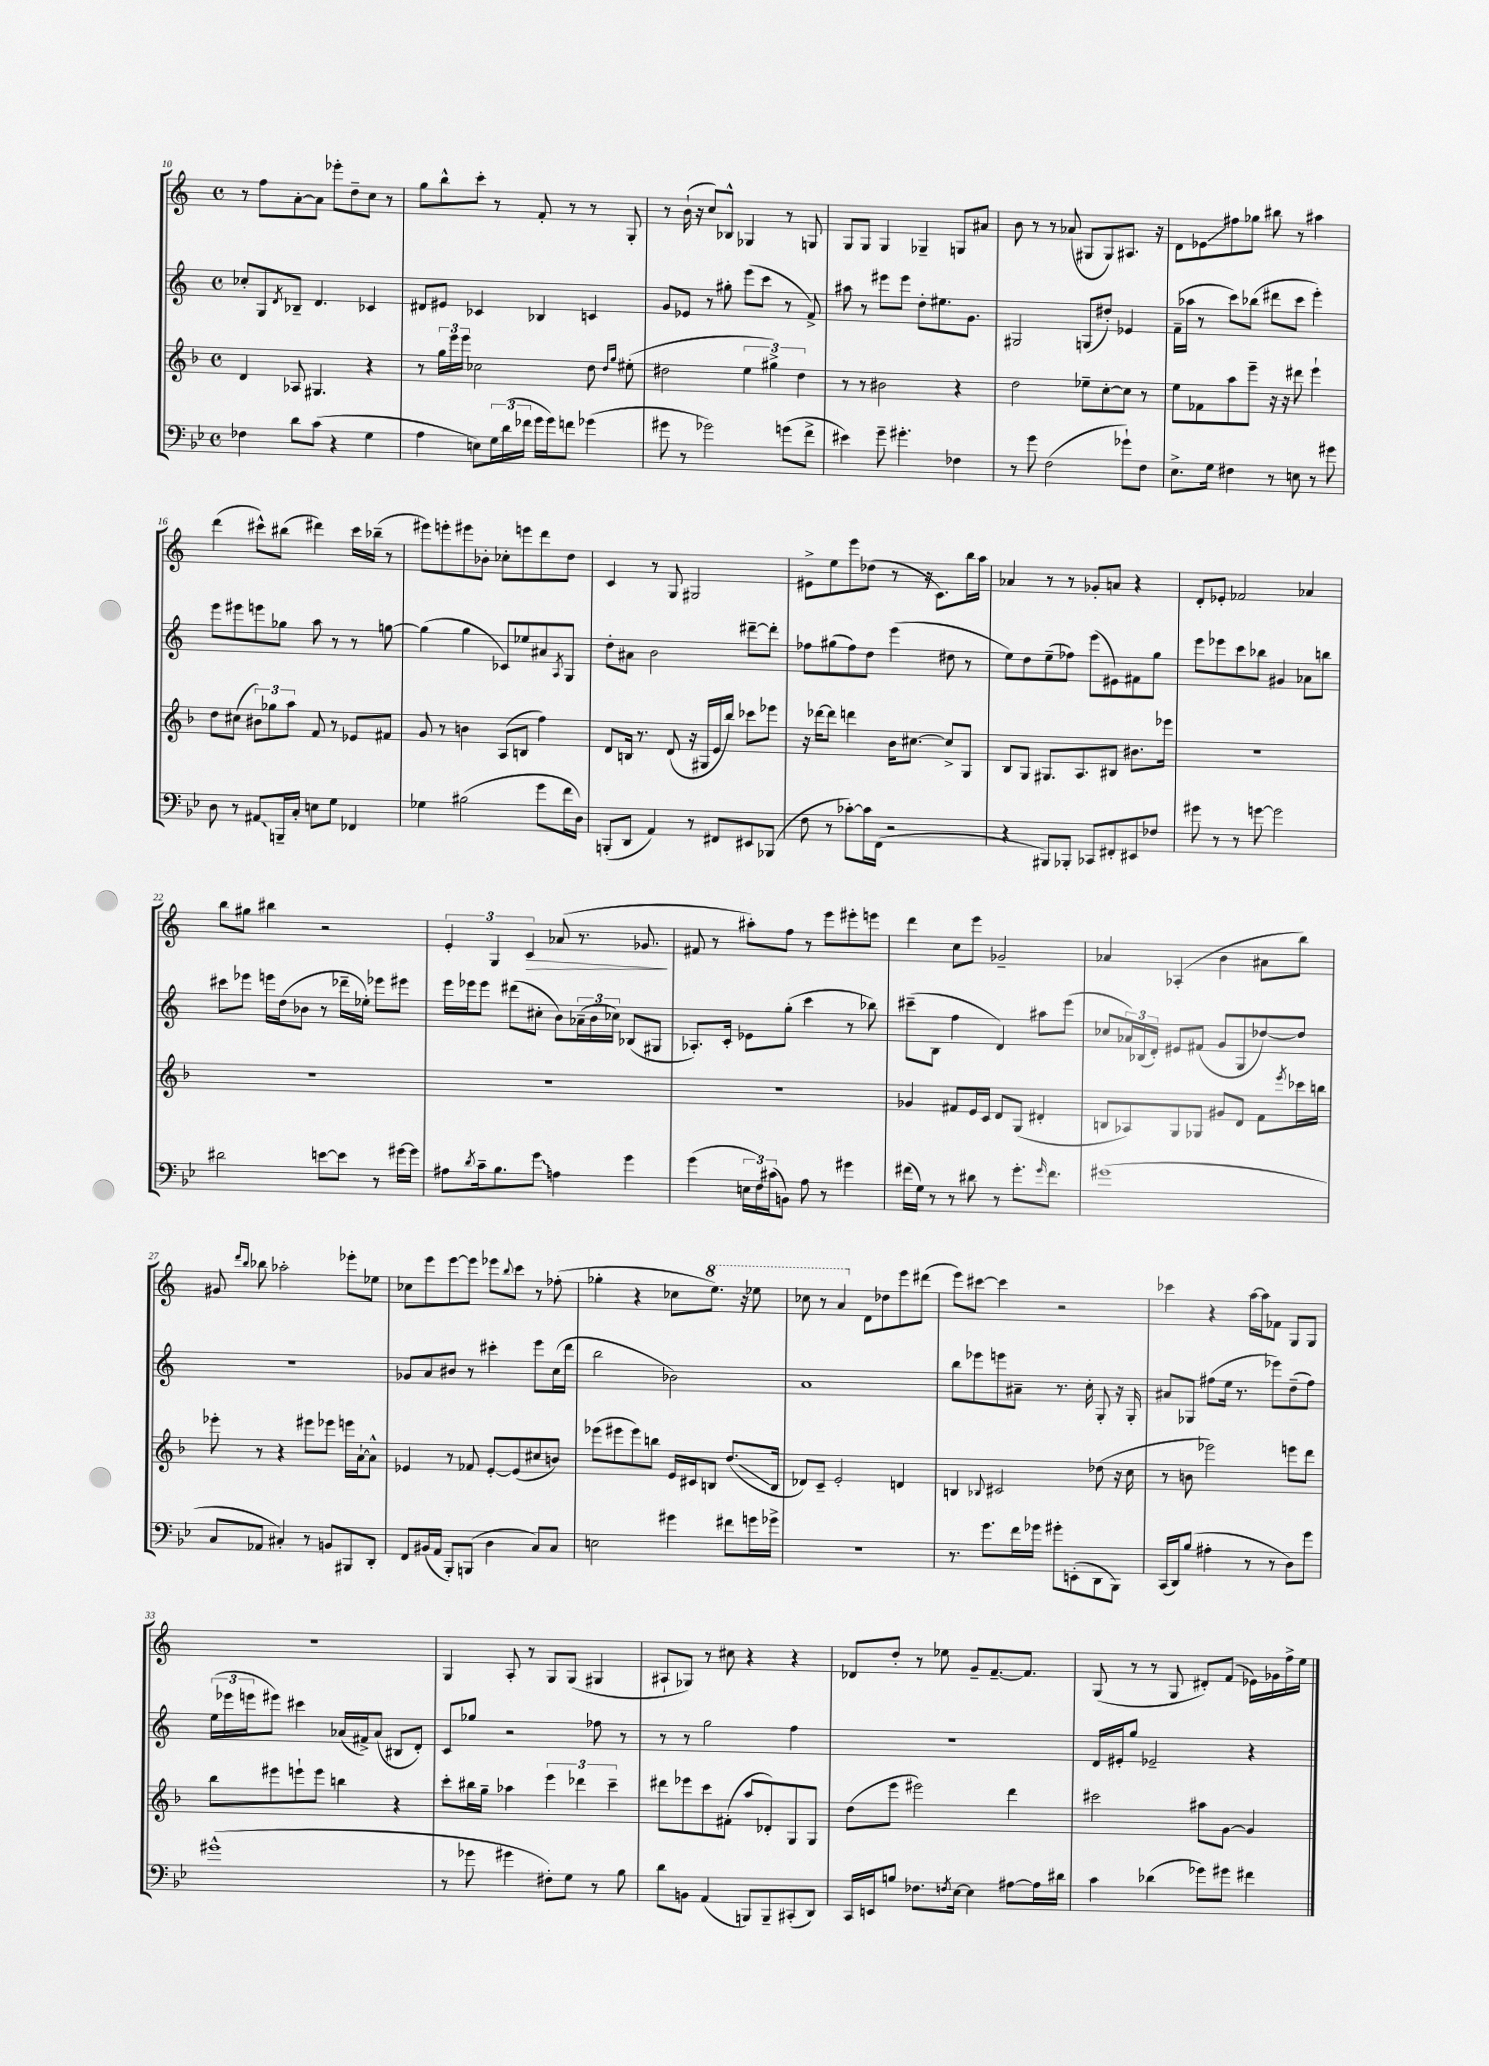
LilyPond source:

<<
\new StaffGroup <<
\new Staff = "s0" {
    \clef treble \key c \major \defaultTimeSignature \time 4/4
    r8 f''8 a'8~-. a'8 ees'''8-. d''8-- c''8 r8 |
    g''8 b''8-^ c'''8-. r8 f'8-. r8 r8 g8-. |
    r8 b'16-!( r16 c''8) bes8-^ ges4 r8 g8 |
    g8 g8 g4 ges4-- g8 ais'8 |
    b'8 r8 r8 aes'8( gis8 gis8) ais8. r16 |
    d'8 ees'8\glissando fis''8 ges''8 bis''8 r8 ais''4 |
    d'''4( cis'''8-^) bis''8( dis'''4) cis'''16 bes''16--( r8 |
    eis'''8) e'''8-. eis'''8 bes'8-. ces''8-. e'''8 d'''8 d''8 |
    c'4 r8 g8 gis2 |
    eis'8-> e''8 e'''8 des''8( r8 r16 c'8.) b''16 a''16 |
    aes'4 r8 r8 ges'8-. a'8 r4 |
    d'8-. ees'8-. fes'2 aes'4 |
    b''8 gis''8 bis''4 r2 |
    \tuplet 3/2 { e'4-. g4 c'4\> } aes'8( r8. ges'8.\! |
    fis'8 r8 ais''8-.) f''8 r8 e'''8 eis'''8-. e'''8 |
    d'''4 c''8 e'''8 ges'2-- |
    aes'4 aes4-.( b'4 ais'8 b''8) |
    gis'8 \grace { d'''16 b''16 } bes''8 aes''2-. ees'''8-. ees''8 |
    ces''8 e'''8 e'''8~ e'''8 ees'''8 \appoggiatura { b''8 } c'''8 r8 fes''8-.( |
    ges''4-. r4 ces''8 \ottava #1 e'''8.) r16 ees'''8 |
    ces'''8 r8 a''4 \ottava #0 d'8 des''8 e'''8 dis'''8( |
    e'''8) cis'''8~ cis'''4 r2 |
    ces'''4 r4 a''16~ a''16 fes'8 g8 g8 |
    R1 |
    g4 a8-. r8 g8 g8( gis4 |
    ais8-! ges8) r8 cis''8 r4 r4 |
    des'8 d''8-. r8 ees''8 g'8-- f'8.~-- f'8. |
    g8( r8 r8 g8 dis'8-.) f'8( ees'16) ges'16 f''16-> e''16 \bar "|." |
}
\new Staff = "s1" {
    \clef treble \key c \major \defaultTimeSignature \time 4/4
    ces''8-. g8 \acciaccatura { d'8 } bes8-- d'4. ces'4 |
    dis'8 eis'8 ces'4 bes4 c'4 |
    g'8 ees'8 r8 gis''8-. e'''8( c'''8 r8 f'8->) |
    ais''8 r8 eis'''8 eis'''8 d''8-. eis''8. g'8. |
    gis2 g8( dis''8-.) ees'4 |
    f'16--( aes''16 r8 c'''8) bes''8( dis'''8 c'''8 e'''4-.) |
    e'''8 eis'''8 e'''8 ges''8 a''8 r8 r8 g''8~ |
    g''4( g''4 ces'8) ees''8 ais'8 \acciaccatura { a8 } g8 |
    d''8-. ais'8 b'2 dis'''8~-- dis'''8-. |
    fes''8 gis''8( fes''8) d''8 e'''4( dis''8 r8 |
    e''8) d''8 e''8--( fes''8) e'''8( eis'8) fis'8 g''8 |
    e'''8 ees'''8 c'''8 bes''8 gis'4 aes'8 b''8 |
    cis'''8 ees'''8 e'''16 d''16( bes'8 r8 des'''16-- ees''16-.) ees'''8 eis'''8 |
    e'''16 ees'''16 ees'''8 dis'''8( cis''8-. b'8) \tuplet 3/2 { aes'16--( b'16 ces''16) } bes8( gis8 |
    aes8.-.) c'16-. ees'8 g''8-.( c'''4 r8 bes''8) |
    cis'''8--( b8 f''4 d'4) ais''8 e'''8( |
    ces''8 \tuplet 3/2 { aes'16) bes16( d'16-.) } eis'8 fis'8( g'8 g8 des''8~) des''8 |
    r1 |
    ges'8 a'8 bis'8 r8 cis'''4-. e'''8 c''16( d'''16 |
    b''2 bes'2) |
    a'1 |
    b''8 ees'''8 e'''8 ais'8-- r8. c''16-. g8-. r16 g16-. |
    ais'8 ges8 fis''8( e''16 r8. ees'''8) d''8--( fis''8) |
    \tuplet 3/2 { e''16( ees'''16 e'''16 } eis'''8) cis'''4 aes'16( fis'16->) aes'8( bis8 d'8-.) |
    c'8 ges''8 r2 fes''8 r8 |
    r8 r8 g''2 f''4 |
    R1 |
    d'16 eis'16-. g''8 ees'2-- r4 \bar "|." |
}
\new Staff = "s2" {
    \clef treble \key f \major \defaultTimeSignature \time 4/4
    d'4 aes8 gis4. r4 |
    r8 \tuplet 3/2 { g''16 e'''16 e'''16 } ces''2 d''8 \grace { d''16 g''16 } eis''8-.( |
    dis''2 \tuplet 3/2 { e''4 gis''4->) dis''4 } |
    r8 r8 bis'2 r4 |
    d''2 ees''8-- c''8~-. c''8 r8 |
    e''8 fes'8 a''8 e'''8-- r16 r16 dis'''8 e'''4-! |
    d''8 cis''8( \tuplet 3/2 { bis'8) ges''8 a''8 } f'8 r8 ees'8 fis'8 |
    g'8 r8 b'4 a8( b8 f''4) |
    d'8 b16 r8. d'8( r16 gis16 e'16 bes''16) ces'''8 ees'''8 |
    r16 des'''16~ des'''8 d'''4 bes'16 cis''8.~ cis''8-> g8 |
    bes8 g8 gis8. a8. bis8 bis'8. ees'''16 |
    R1 |
    R1 |
    R1 |
    R1 |
    ges'4 fis'8 e'16 c'16 d'8 g8( dis'4-. |
    b8 aes8) g8 ges8 gis'8 d'8 f'8 \acciaccatura { e'''8 } ces'''16 b''16 |
    ees'''8-. r8 r4 eis'''8 ees'''8 e'''16 a'16~-! a'8-^ |
    ees'4 r8 fes'8 ees'8~-. ees'8( cis''8 b'8) |
    ees'''8( eis'''8 eis'''8) b''8 e'16 cis'16 b8 d''8.\glissando( b16 |
    des'8) c'8-- e'2-. d'4 |
    b4 \appoggiatura { bes8 } cis'2 des''8( r16 c''16 |
    r8 b'8 ees'''2) e'''8 d'''8 |
    bes''8 eis'''8 e'''8-! e'''8 b''4 r4 |
    c'''8-. bis''16 g''16-- aes''4 \tuplet 3/2 { e'''4 des'''4 c'''4-- } |
    dis'''8 ees'''8 c'''8 fis'8-.( a''8 des'8-.) g8 g8 |
    d''8( e'''8 eis'''2) d'''4 |
    cis'''2 ais''8 g'8~ g'4 \bar "|." |
}
\new Staff = "s3" {
    \clef bass \key bes \major \defaultTimeSignature \time 4/4
    fes4 d'8 c'8( r4 g4 |
    a4 e8) \tuplet 3/2 { g16 d'16( fes'16 } g'16 g'16) f'8 ges'4( |
    gis'8 r8 ges'2) g'8( f'8-> |
    eis'4) g'8-- gis'4.-. fes4 |
    r8 g'8 f2( ges'8-!) f8 |
    ees8.-> g16 fis4 r8 e8 r8 gis'8 |
    d8 r8 \once \override Glissando.style = #'zigzag ais,8\glissando b,,16-- c16-. e8 g8 fes,4 |
    ges4 bis2( g'8 f'16 d16) |
    b,,8-.( d,8 a,4) r8 fis,8 eis,8 bes,,8( |
    f8 r8 ces'8~-.) ces'16 f,16( r2 |
    r4 bis,,8) bes,,8-. ces,8 fis,8-. eis,8 fes8 |
    gis'8 r8 r8 g'8~ g'2 |
    dis'2 e'8~ e'8 r8 gis'16~ gis'16 |
    ais8 \acciaccatura { d'8 } c'16-- bes8. \once \override Glissando.style = #'zigzag g'8\glissando a4 g'4 |
    g'4( \tuplet 3/2 { e16 f16) cis'16( } b,8) a8 r8 gis'4 |
    fis'16( g16) r8 r8 dis'8 r8 g'8.-. \grace { g'16 } fis'8. |
    gis'1( |
    c8 aes,8 cis4-.) r8 b,8 bis,,8 d,8-. |
    f,8 bis,16( a,16 bes,,8-.) b,,8( d4 c8) c8 |
    e2 gis'4 fis'8 g'16 ges'16-> |
    r1 |
    r8. g'8. f'16 ges'16 gis'8-. e,8-.( d,8 bes,,8) |
    c,16( d,16) bes8( ais4-. r8 r8 d8) g'8 |
    gis'1-^( |
    r8 ges'8 gis'4 fis8-.) g8 r8 bes8 |
    d'8 b,8 a,4( b,,8) b,,8-- cis,8-.( d,8) |
    c,16 e,16 b8 fes8. \acciaccatura { f8 } ees16~ ees4 ais8~ ais16 dis'16 |
    c'4 des'4( ges'8) gis'8 fis'4 \bar "|." |
}
>>
>>
\layout { \context { \Score currentBarNumber = #10 } }
